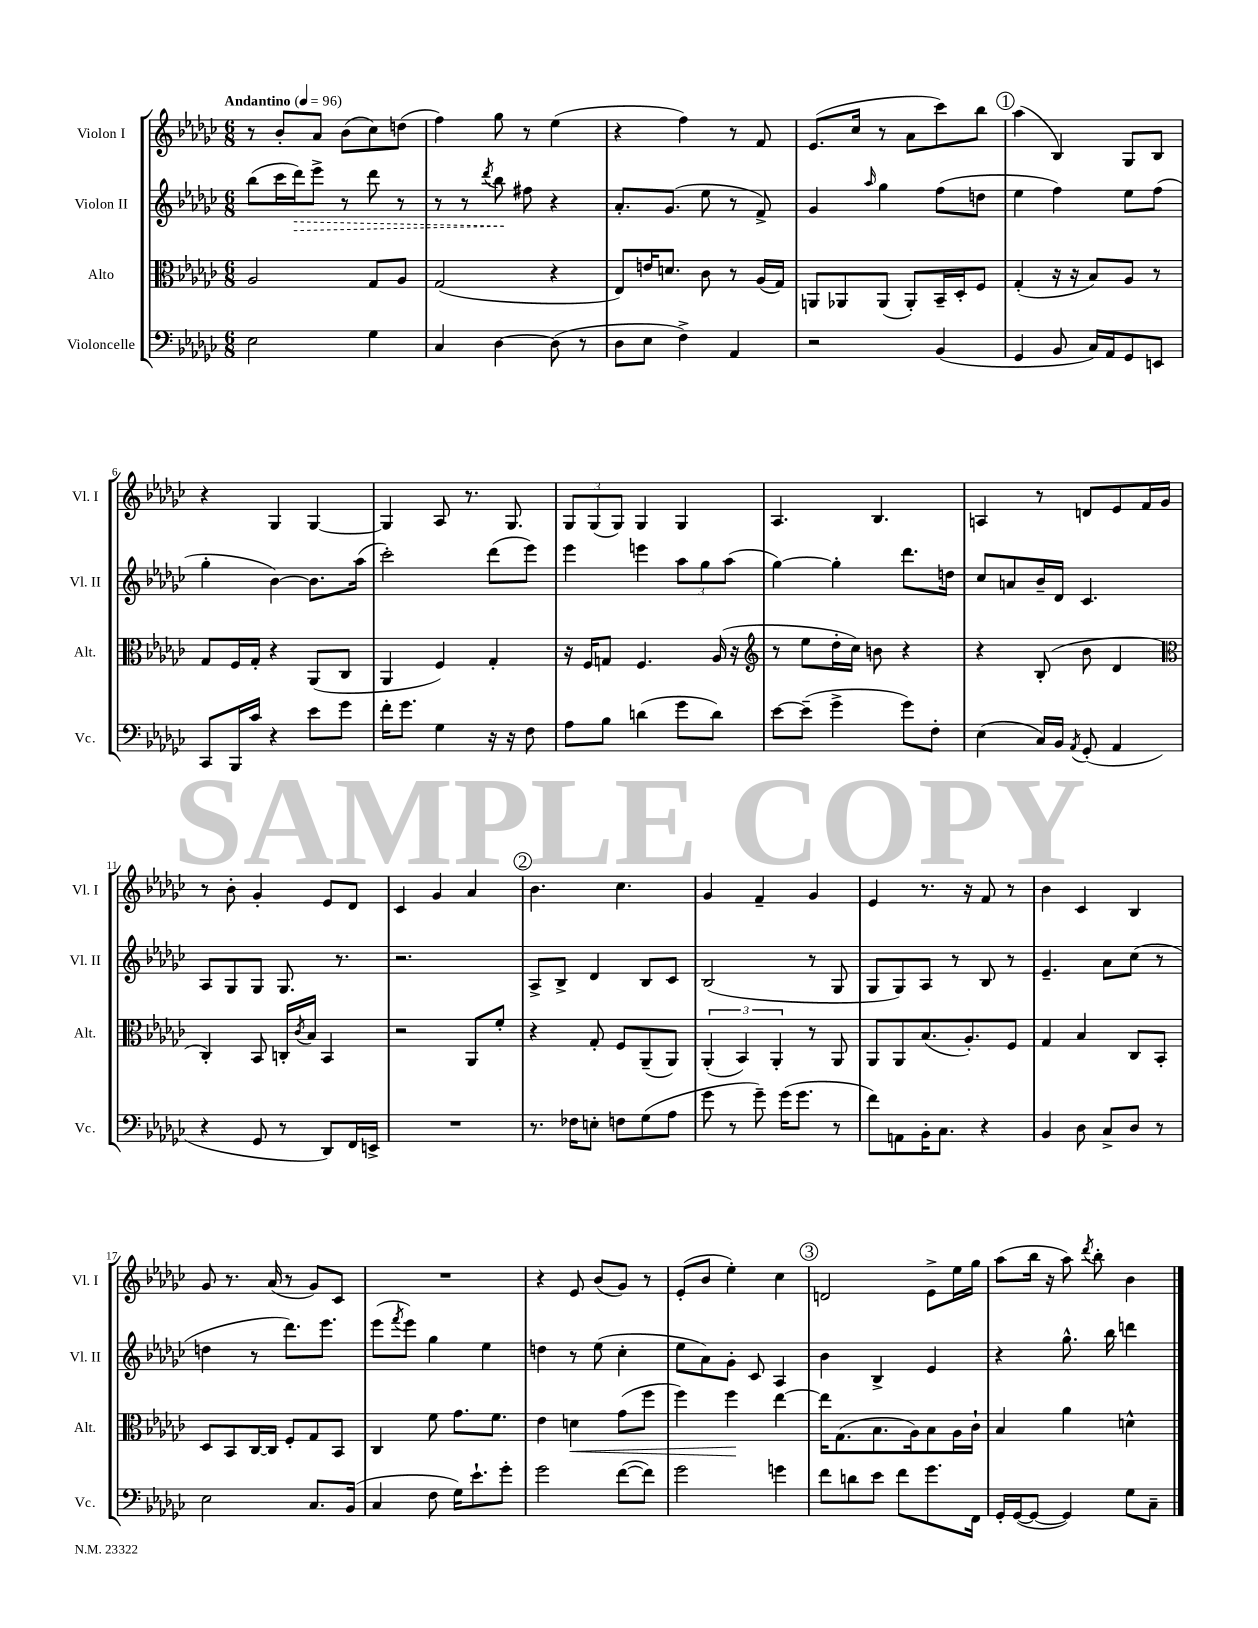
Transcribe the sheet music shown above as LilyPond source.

<<
\new StaffGroup <<
\new Staff = "s0" \with { instrumentName = "Violon I" shortInstrumentName = "Vl. I" } {
    \clef treble \key ges \major \numericTimeSignature \time 6/8 \tempo "Andantino" 4 = 96
    r8 bes'8-. aes'8 bes'8( ces''8) d''8( |
    f''4) ges''8 r8 ees''4( |
    r4 f''4) r8 f'8 |
    ees'8.( ces''16 r8 aes'8 ces'''8) bes''8 |
    \mark \markup { \circle "1" } aes''4( bes4) ges8 bes8 |
    r4 ges4 ges4~ |
    ges4 aes8 r8. ges8. |
    \tuplet 3/2 { ges8 ges8( ges8) } ges4 ges4 |
    aes4. bes4. |
    a4 r8 d'8 ees'8 f'16 ges'16 |
    r8 bes'8-. ges'4-. ees'8 des'8 |
    ces'4 ges'4 aes'4 |
    \mark \markup { \circle "2" } bes'4. ces''4. |
    ges'4 f'4-- ges'4 |
    ees'4 r8. r16 f'8 r8 |
    bes'4 ces'4 bes4 |
    ges'8 r8. aes'16( r8 ges'8) ces'8 |
    R2. |
    r4 ees'8 bes'8( ges'8) r8 |
    ees'8-.( bes'8 ees''4-.) ces''4 |
    \mark \markup { \circle "3" } d'2 ees'8-> ees''16 ges''16 |
    aes''8( bes''16 r16 aes''8) \acciaccatura { des'''8 } bes''8-. bes'4 \bar "|." |
}
\new Staff = "s1" \with { instrumentName = "Violon II" shortInstrumentName = "Vl. II" } {
    \clef treble \key ges \major \numericTimeSignature \time 6/8
    bes''8( ces'''16 \once \override Hairpin.style = #'dashed-line des'''16\>) ees'''8-> r8 des'''8 r8 |
    r8 r8 \acciaccatura { des'''8 } bes''8\! fis''8 r4 |
    aes'8.-. ges'8.( ees''8 r8 f'8->) |
    ges'4 \grace { aes''16 } ges''4 f''8( d''8 |
    \mark \markup { \circle "1" } ees''4 f''4) ees''8 f''8( |
    ges''4-. bes'4~) bes'8. aes''16( |
    ces'''2-.) des'''8( ees'''8) |
    ees'''4 e'''4 \tuplet 3/2 { aes''8 ges''8 aes''8( } |
    ges''4~) ges''4-. des'''8. d''16 |
    ces''8 a'8 bes'16-- des'16 ces'4. |
    aes8 ges8 ges8 ges8. r8. |
    r2. |
    \mark \markup { \circle "2" } aes8-> bes8-> des'4 bes8 ces'8 |
    bes2( r8 ges8 |
    ges8 ges8) aes8 r8 bes8 r8 |
    ees'4.-- aes'8 ces''8( r8 |
    d''4 r8 des'''8.) ees'''8. |
    ees'''8( \acciaccatura { f'''8 } ees'''8) ges''4 ees''4 |
    d''4 r8 ees''8( ces''4-. |
    ees''8 aes'8) ges'8-. ces'8 aes4 |
    \mark \markup { \circle "3" } bes'4 bes4-> ees'4 |
    r4 ges''8.-^ bes''16 d'''4 \bar "|." |
}
\new Staff = "s2" \with { instrumentName = "Alto" shortInstrumentName = "Alt." } {
    \clef alto \key ges \major \numericTimeSignature \time 6/8
    aes2 ges8 aes8 |
    ges2( r4 |
    ees8) e'16 d'8. ces'8 r8 aes16( ges16) |
    a,8 aes,8 aes,8( aes,8-.) bes,16-- des16-. f8 |
    \mark \markup { \circle "1" } ges4-.( r16 r16 bes8) aes8 r8 |
    ges8 f16 ges16-. r4 aes,8( ces8 |
    aes,4 f4) ges4-. |
    r16 f16 g8 f4. aes16( r16 |
    \clef treble r8 ees''8 des''16-. ces''16) b'8 r4 |
    r4 bes8-.( bes'8 des'4 |
    \clef alto ces4-.) bes,8 c16-. \acciaccatura { ces'8 } bes16 bes,4 |
    r2 aes,8 f'8-. |
    \mark \markup { \circle "2" } r4 ges8-. f8 aes,8--( aes,8) |
    \tuplet 3/2 { aes,4-.( bes,4) aes,4-. } r8 aes,8 |
    aes,8 aes,8 bes8.( aes8.-.) f8 |
    ges4 bes4 ces8 bes,8-. |
    des8 bes,8 ces16~ ces16 f8-. ges8 bes,8 |
    ces4 f'8 ges'8. f'8. |
    ees'4 d'4\< ges'8( f''8 |
    f''4) f''4\! ees''4~ |
    \mark \markup { \circle "3" } ees''16 ges8.( bes8. aes16) bes8 aes16 ces'16-! |
    bes4 aes'4 d'4-^ \bar "|." |
}
\new Staff = "s3" \with { instrumentName = "Violoncelle" shortInstrumentName = "Vc." } {
    \clef bass \key ges \major \numericTimeSignature \time 6/8
    ees2 ges4 |
    ces4 des4~ des8( r8 |
    des8 ees8 f4->) aes,4 |
    r2 bes,4( |
    \mark \markup { \circle "1" } ges,4 bes,8 ces16) aes,16 ges,8 e,8 |
    ces,8 bes,,16 ces'16 r4 ees'8 ges'8 |
    f'16-. ges'8. ges4 r16 r16 f8 |
    aes8 bes8 d'4( ges'8 d'8) |
    ees'8~ ees'8--( ges'4-> ges'8) f8-. |
    ees4( ces16) bes,16 \acciaccatura { aes,8 } ges,8-.( aes,4 |
    r4 ges,8 r8 des,8) f,16 e,16-> |
    R2. |
    \mark \markup { \circle "2" } r8. fes16 e8-. f8 ges8( aes8 |
    ges'8 r8 ges'8--) ges'16( ges'8. r8 |
    f'8) a,8 bes,16-. ces8. r4 |
    bes,4 des8 ces8-> des8 r8 |
    ees2 ces8. bes,16( |
    ces4 f8 ges16) ees'8.-! ges'8-. |
    ges'2 f'8~( f'8) |
    ges'2 g'4 |
    \mark \markup { \circle "3" } f'8 d'8 ees'8 f'8 ges'8. f,16 |
    ges,16-. ges,16~( ges,8~ ges,4) ges8 ces8-- \bar "|." |
}
>>
>>
